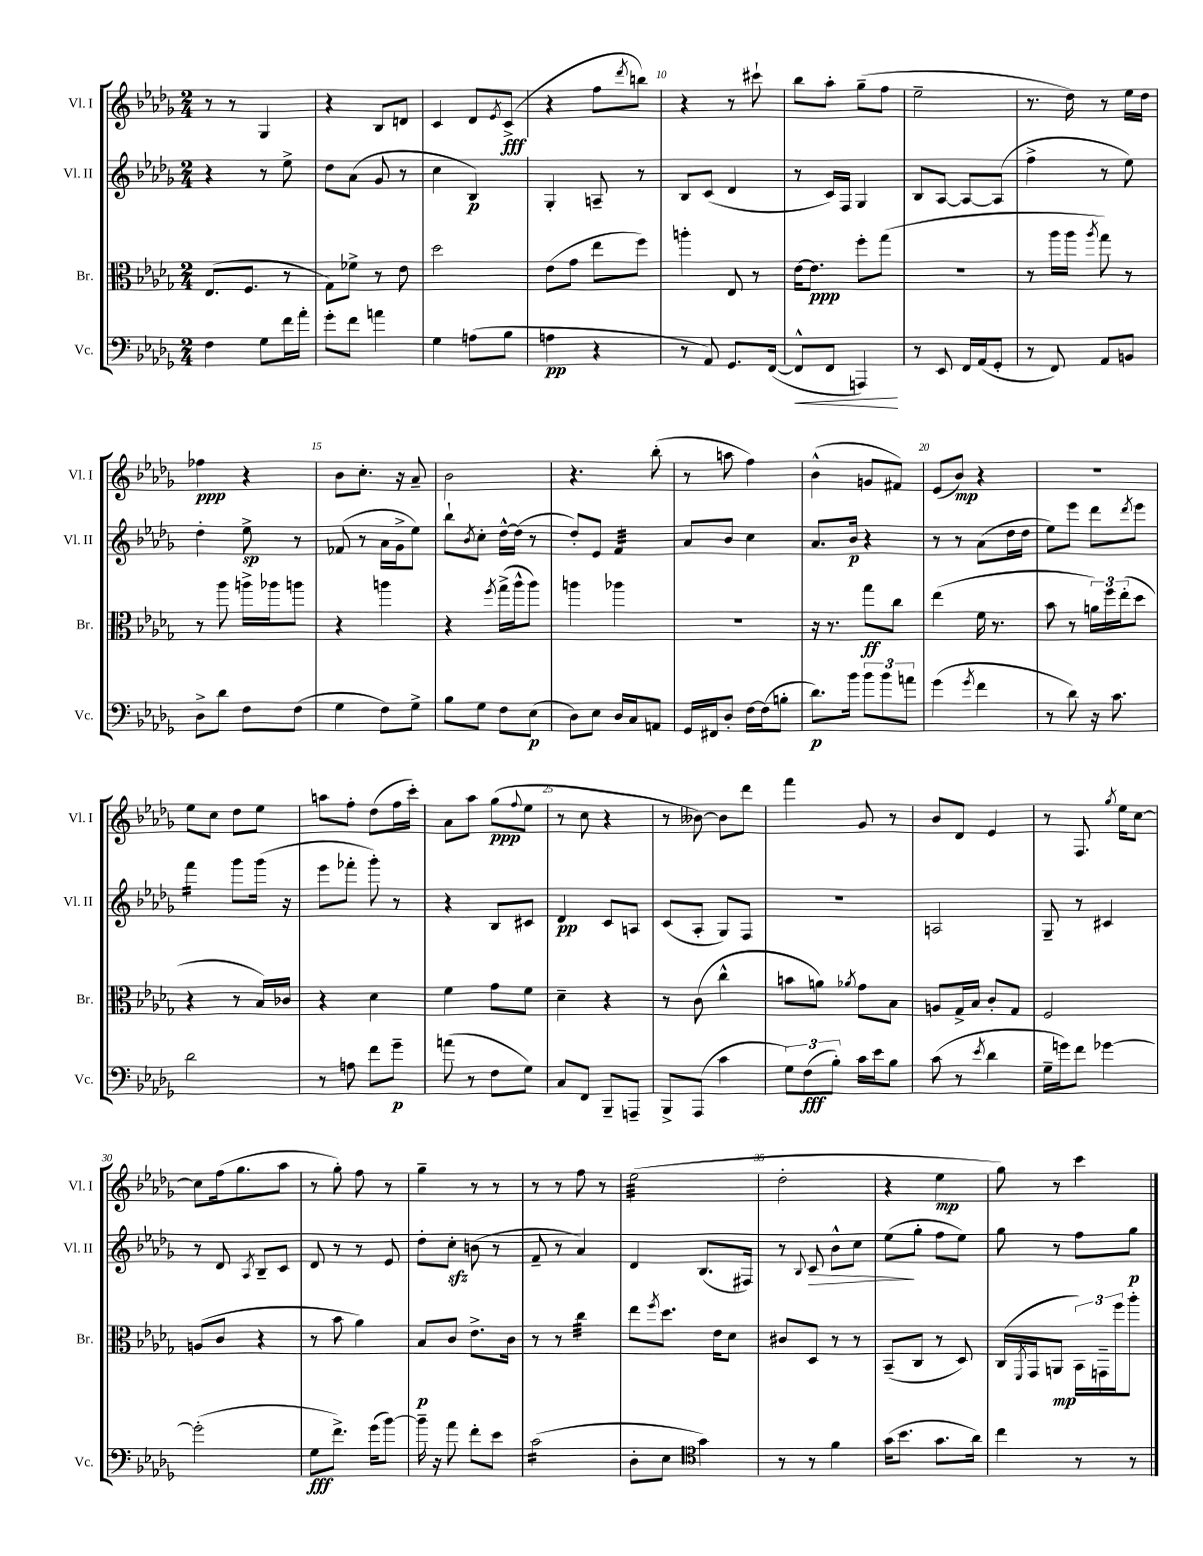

**kern	**kern	**kern	**kern
*staff4	*staff3	*staff2	*staff1
*clefF4	*clefC3	*clefG2	*clefG2
*k[b-e-a-d-g-]	*k[b-e-a-d-g-]	*k[b-e-a-d-g-]	*k[b-e-a-d-g-]
*M2/4	*M2/4	*M2/4	*M2/4
4F	(8.E-	4r	8r
.	.	.	8r
.	8.F	.	.
8G-	.	8r	4G-
16f	8r	8ee-^	.
16a-'	.	.	.
=	=	=	=
8g-'	8G-)	8dd-	4r
8f	8f-^	(8a-	.
4a	8r	8g-	8B-
.	8e-	8r	8d
=	=	=	=
4G-	2dd-	4cc	4c
(8A	.	4B-)	8d-
.	.	.	8qe-
8B-	.	.	(8c^
=	=	=	=
4A	(8e-	4G-'	4r
.	8g-	.	.
4r	8ee-	8A~	8ff
.	.	.	8qddd-
.	8ff)	8r	8bb)
=	=	=	=
8r	4aa'	8B-	4r
8AA-)	.	(8c	.
8.GG-	8E-	4d-	8r
.	8r	.	8ccc#`
([16FF	.	.	.
=	=	=	=
8FF^^]	[16e-	8r	8bb-
.	8.e-]	.	.
8FF	.	16c)	8aa-'
.	.	16F	.
4AAA)	8ff'	4G-	(8gg-~
.	(8gg-	.	8ff
=	=	=	=
8r	2r	8B-	2ee-~
8EE-	.	[8A-	.
16FF	.	8A-_	.
(16AA-	.	.	.
8GG-'	.	(8A-]	.
=	=	=	=
8r	8r	4ff^	8.r
8FF)	16aa-	.	.
.	16aa-	.	16dd-)
.	8qaa-	.	.
8AA-	8gg-)	8r	8r
8BB	8r	8ee-)	16ee-
.	.	.	16dd-
=	=	=	=
8D-^	8r	4dd-'	4ff-
8d-	8aa-	.	.
8F	16aa^	8ee-^	4r
.	16aa-	.	.
(8F	8aa	8r	.
=	=	=	=
4G-	4r	(8f-	8b-
.	.	8r	8.cc'
8F)	4aa	16a-	.
.	.	16g-^	16r
8G-^	.	8ee-)	8a-~
=	=	=	=
8B-	4r	8bb-`	2b-
.	.	8qb-	.
8G-	.	8cc'	.
.	8qff	.	.
8F	(16gg-^	[16dd-^^	.
.	16aa-^^	(16dd-]	.
(8E-	8aa-)	8r	.
=	=	=	=
8D-)	4aa	8dd-')	4.r
8E-	.	8e-	.
16D-	4aa-	4f	.
16C	.	.	.
8AA	.	.	(8bb-'
=	=	=	=
16GG-	2r	8a-	8r
16FF#	.	.	.
8D-'	.	8b-	8aa
[16F	.	4cc	4ff)
(16F]	.	.	.
8B'	.	.	.
=	=	=	=
8.d-)	16r	8.a-	(4b-^^
.	8.r	.	.
16b-	.	16b-	.
12b-	8gg-	4r	8g
12b-	.	.	.
.	8cc	.	8f#)
12a	.	.	.
=	=	=	=
(4g-	(4ee-	8r	(8e-
.	.	8r	8b-)
8qg-	.	.	.
4f	16f	(8a-	4r
.	8.r	.	.
.	.	16dd-	.
.	.	16dd-	.
=	=	=	=
8r	8b-	8ee-)	2r
8d-)	8r	8eee-	.
16r	24a)	8ddd-	.
.	24ff	.	.
8.c	.	.	.
.	(24ee-'	.	.
.	.	8qddd-	.
.	8dd-	8eee-	.
=	=	=	=
2d-	4r	4fff	8ee-
.	.	.	8cc
.	8r	8ggg-	8dd-
.	16B-)	(16ggg-	8ee-
.	16c-	16r	.
=	=	=	=
8r	4r	8eee-	8aa
8A	.	8fff-'	8ff'
8f	4d-	8ggg-')	(8dd-
8g-~	.	8r	16ff
.	.	.	16ccc')
=	=	=	=
(8a	4f	4r	8a-
8r	.	.	8aa-
8F	8g-	8B-	(8gg-
.	.	.	8qqff
8G-)	8f	8c#	8ee-
=	=	=	=
8C	4d-~	4d-	8r
8FF	.	.	8cc
8BBB-~	4r	8c	4r
8AAA~	.	8A	.
=	=	=	=
8BBB-^	8r	(8c	8r
(8AAA-	(8c	8A-'	[8b--)
4c	4cc^^	8G-)	8b--]
.	.	8F	8ddd-
=	=	=	=
12G-)	8b	2r	4fff
(12F	.	.	.
.	8a)	.	.
12B-')	.	.	.
.	8qa-	.	.
16c	8g-	.	8g-
16e-	.	.	.
8B-	8B-	.	8r
=	=	=	=
(8c	8A	2A	8b-
8r	16G-^	.	8d-
.	16B-	.	.
8qe-	.	.	.
4d-	8c'	.	4e-
.	8G-	.	.
=	=	=	=
16G-~	2F	8G-~	8r
16g)	.	.	.
8f	.	8r	8.F
[4g-	.	4c#	.
.	.	.	8qgg-
.	.	.	16ee-
.	.	.	[8cc
=	=	=	=
(2g-']	(8A	8r	8cc]
.	8c	8d-	(16ff
.	.	.	8.gg-
.	.	8qA-	.
.	4r	8B-~	.
.	.	8c	8aa-
=	=	=	=
8G-	8r	8d-	8r
8.f^)	8b-	8r	8gg-')
.	4a-)	8r	8ff
(16g-	.	.	.
[8b-)	.	8e-	8r
=	=	=	=
16b-~]	8B-	8dd-'	4gg-~
16r	.	.	.
8a-	8c	8cc'	.
8f'	8.e-^	(8b	8r
8e-	.	8r	8r
.	16c	.	.
=	=	=	=
(2c	8r	8f~	8r
.	8r	8r	8r
.	4cc	4a-)	8ff
.	.	.	8r
=	=	=	=
8D-'	8ee-	4d-	(2ee-
.	8qff	.	.
8E-	8.dd-	.	.
*clefC4	*	*	*
4g-)	.	(8.B-	.
.	16e-	.	.
.	8d-	.	.
.	.	16F#)	.
=	=	=	=
8r	8c#	8r	2dd-'
.	.	8qqB-	.
8r	8D-	8c	.
4f	8r	8b-^^	.
.	8r	8cc	.
=	=	=	=
(16g-	(8BB-~	(8ee-	4r
8.b-	.	.	.
.	8C	8gg-'	.
8.g-	8r	8ff	4ee-
.	8D-)	8ee-)	.
16a-)	.	.	.
=	=	=	=
4cc	(16C	8gg-	8gg-)
.	8qFF	.	.
.	16GG-	.	.
.	8AA	8r	8r
8r	24BB-)	8ff	4ccc
.	24GG~	.	.
.	24ff	.	.
8r	8aa-'	8gg-	.
==	==	==	==
*-	*-	*-	*-
